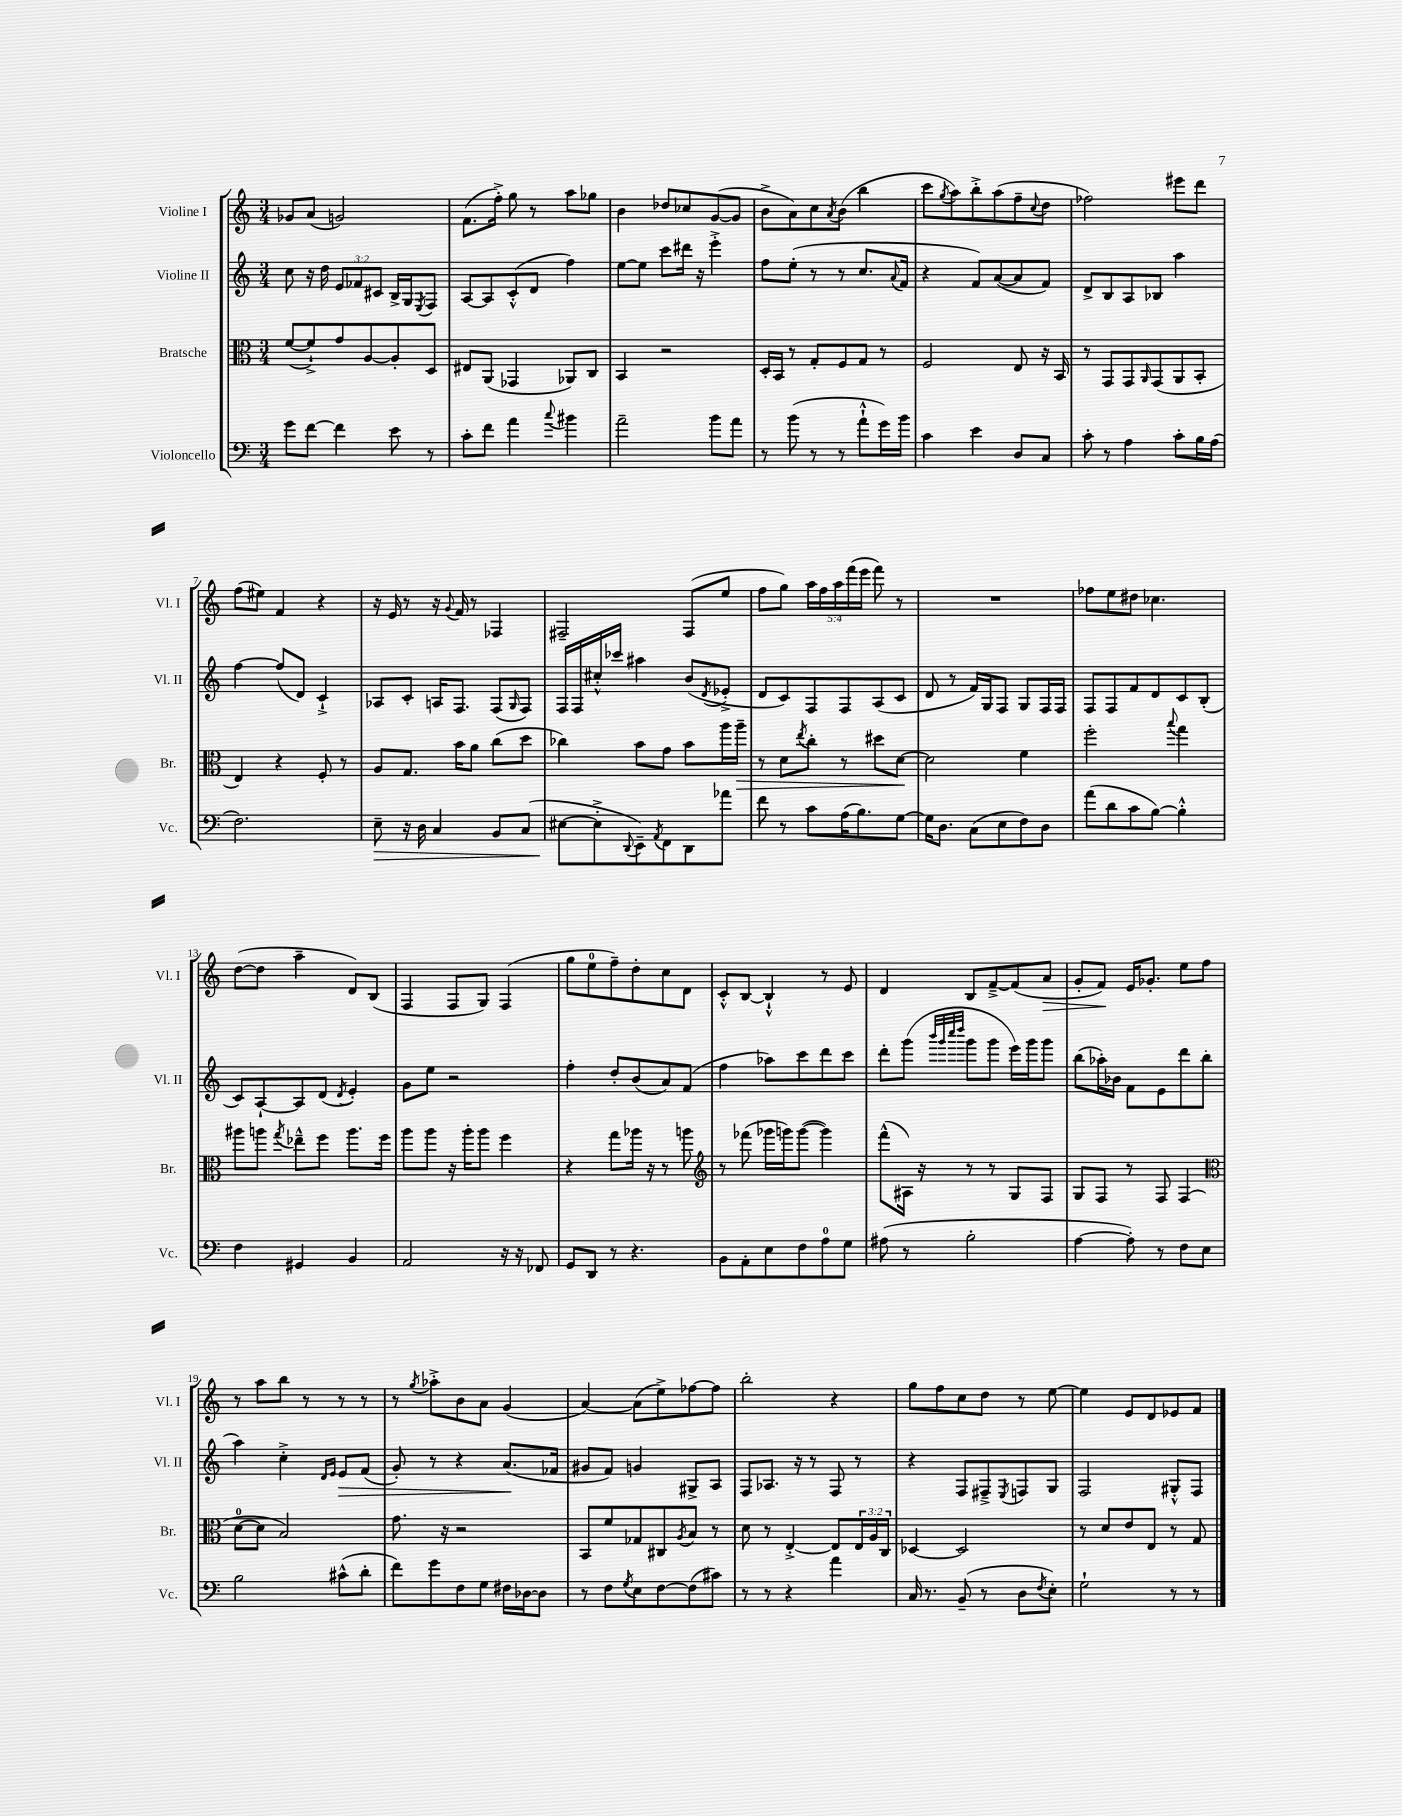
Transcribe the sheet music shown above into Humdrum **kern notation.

**kern	**dynam	**kern	**dynam	**kern	**dynam	**kern	**dynam
*part4	*part4	*part3	*part3	*part2	*part2	*part1	*part1
*staff4	*staff4	*staff3	*staff3	*staff2	*staff2	*staff1	*staff1
*I"Violoncello	*	*I"Bratsche	*	*I"Violine II	*	*I"Violine I	*
*I'Vc.	*	*I'Br.	*	*I'Vl. II	*	*I'Vl. I	*
*clefF4	*	*clefC3	*	*clefG2	*	*clefG2	*
*k[]	*	*k[]	*	*k[]	*	*k[]	*
*M3/4	*	*M3/4	*	*M3/4	*	*M3/4	*
=1	=1	=1	=1	=1	=1	=1	=1
8g\L	.	([8f/L	.	8cc\	.	8g-X/L	.
[8f\J	.	8f`^/])	.	16r	.	(8a/J	.
.	.	.	.	16dd\	.	.	.
4f\]	.	8g/	.	12e/L	.	2gn/)	.
.	.	.	.	12f-X/	.	.	.
.	.	[8A/	.	.	.	.	.
.	.	.	.	12c#X/J	.	.	.
8e\	.	8A'/]	.	16B^/LL	.	.	.
.	.	.	.	16G/J	.	.	.
.	.	.	.	8qE/	.	.	.
8r	.	8D/J	.	8F/J	.	.	.
=2	=2	=2	=2	=2	=2	=2	=2
8c'\L	.	8E#X/L	.	[8A/L	.	(8.f\L	.
8f\J	.	(8AA/J	.	8A/]	.	.	.
.	.	.	.	.	.	16ff'^\Jk)	.
4a\	.	4GG-X/	.	(8c'^^/	.	8gg\	.
.	.	.	.	8d/J	.	8r	.
8qqcc/	.	.	.	.	.	.	.
4b#X\	.	8AA-X/L)	.	4ff\)	.	8aa\L	.
.	.	8C/J	.	.	.	8gg-X\J	.
=3	=3	=3	=3	=3	=3	=3	=3
2a~\	.	4BB/	.	[8ee\L	.	4b\	.
.	.	.	.	8ee\J]	.	.	.
.	.	2r	.	8ccc\L	.	8dd-X/L	.
.	.	.	.	16ddd#X\Jk	.	8cc-X/	.
.	.	.	.	16r	.	.	.
8b\L	.	.	.	4eee'^\	.	([8g/	.
8a\J	.	.	.	.	.	8g/J]	.
=4	=4	=4	=4	=4	=4	=4	=4
8r	.	16D'/LL	.	8ff\L	.	8b^\L	.
.	.	16BB/JJ	.	.	.	.	.
(8b\	.	8r	.	(8ee'\J	.	8a\)	.
8r	.	8G'/L	.	8r	.	8cc\	.
.	.	.	.	.	.	8qa/	.
8r	.	8F/	.	8r	.	(8b\J	.
8a`^^\L	.	8G/J	.	8.cc/L	.	4bb\	.
16g\L)	.	8r	.	.	.	.	.
.	.	.	.	8qqa/	.	.	.
16b\JJ	.	.	.	16f/Jk	.	.	.
=5	=5	=5	=5	=5	=5	=5	=5
4c\	.	2F/	.	4r	.	8ccc\L	.
.	.	.	.	.	.	8qgg/	.
.	.	.	.	.	.	8aa\)	.
4e\	.	.	.	8f/L)	.	8bb'^\	.
.	.	.	.	([8a/	.	(8aa\	.
8D/L	.	8E/	.	8a/]	.	8ff~\	.
.	.	.	.	.	.	8qqcc/	.
8C/J	.	16r	.	8f/J)	.	8dd\J	.
.	.	16BB/	.	.	.	.	.
=6	=6	=6	=6	=6	=6	=6	=6
8c'\	.	8r	.	8d^/L	.	2ff-X\)	.
8r	.	8GG/L	.	8B/	.	.	.
4A\	.	8GG/	.	8A/	.	.	.
.	.	16qqAA/	.	.	.	.	.
.	.	(8GG/	.	8B-X/J	.	.	.
8c'\L	.	8AA/	.	4aa\	.	8eee#X\L	.
16B\L	.	8BB'/J	.	.	.	8ddd\J	.
(16A\JJ	.	.	.	.	.	.	.
!!LO:LB:g=z
=7	=7	=7	=7	=7	=7	=7	=7
2.F\)	.	4E/)	.	[4ff\	.	(8ff\L	.
.	.	.	.	.	.	8ee#X\J)	.
.	.	4r	.	(8ff/L]	.	4f/	.
.	.	.	.	8d/J)	.	.	.
.	.	8F'/	.	4c`^/	.	4r	.
.	.	8r	.	.	.	.	.
=8	=8	=8	=8	=8	=8	=8	=8
!	!LO:HP:b	!	!	!	!	!	!
8E~\	>	8A/L	.	8A-X/L	.	16r	.
.	.	.	.	.	.	16e/	.
16r	.	8.G/J	.	8c'/J	.	8r	.
16D\	.	.	.	.	.	.	.
4C/	.	.	.	16An/KL	.	16r	.
.	.	.	.	.	.	8qqg/	.
.	.	16b\KL	.	8.F/J	.	16f/	.
.	.	8a\J	.	.	.	8r	.
8BB/L	.	(8cc\L	.	(8F/L	.	4F-X/	.
.	.	.	.	16qqG/	.	.	.
(8C/J	.	8dd\J	.	8F/J)	.	.	.
=9	=9	=9	=9	=9	=9	=9	=9
[8E#X\L	.	4cc-X\)	.	16F/LL	.	2F#X~/	.
.	.	.	.	16F/	.	.	.
8E#'^\]	]	.	.	16cc#X'^^/	.	.	.
.	.	.	.	16ccc-X/JJ	.	.	.
8qqDD/	.	.	.	.	.	.	.
8EE~\)	.	8b\L	.	4aa#X\	.	.	.
8qAA/	.	.	.	.	.	.	.
8FF\	.	8g\J	.	.	.	.	.
8DD\	.	8b\L	.	(8b/L	.	(8F#/L	.
.	.	.	.	8qd/	.	.	.
8a-X\J	.	16aa\L	.	8e-X'^/J	.	8ee/J	.
!	!	!	!LO:HP:b	!	!	!	!
.	.	16aa~\JJ	>	.	.	.	.
=10	=10	=10	=10	=10	=10	=10	=10
8f\	.	8r	.	8d/L	.	8ff\L	.
8r	.	8d\L	.	8c/)	.	8gg\J)	.
.	.	8qee/	.	.	.	.	.
8c\L	.	8cc'\J	.	8F/	.	20aa\LL	.
.	.	.	.	.	.	20ff\	.
.	.	.	.	.	.	20aa\	.
(16A\K	.	8r	.	8F/	.	.	.
.	.	.	.	.	.	(20fff\	.
8.B\)	.	.	.	.	.	.	.
.	.	.	.	.	.	20eee\JJ	.
.	.	8dd#X\L	.	(8A/	.	8fff\)	.
[8G\J	.	[8d\J	.	8c/J	.	8r	.
.	.	.	]	.	.	.	.
=11	=11	=11	=11	=11	=11	=11	=11
16G\KL]	.	2d\]	.	8d/	.	2.r	.
8.D\J	.	.	.	.	.	.	.
.	.	.	.	8r	.	.	.
(8C\L	.	.	.	16f/LL)	.	.	.
.	.	.	.	16G/J	.	.	.
8E\	.	.	.	8F/J	.	.	.
8F\)	.	4f\	.	8G/L	.	.	.
8D\J	.	.	.	16F/L	.	.	.
.	.	.	.	16F/JJ	.	.	.
=12	=12	=12	=12	=12	=12	=12	=12
(8a\L	.	2ff'\	.	8F/L	.	8ff-X\L	.
8d\	.	.	.	8F/	.	8ee\	.
8c\	.	.	.	8f/	.	8dd#X\J	.
[8B\J)	.	.	.	8d/	.	4.cc-X\	.
.	.	8qqbb/	.	.	.	.	.
4B'^^\]	.	4gg\	.	8c/	.	.	.
.	.	.	.	(8B'/J	.	.	.
!!LO:LB:g=z
=13	=13	=13	=13	=13	=13	=13	=13
4F\	.	8aa#X\L	.	8c/L)	.	([8dd\L	.
.	.	8aan\J	.	[8A`/	.	8dd\J]	.
.	.	8qgg/	.	.	.	.	.
4GG#X/	.	8ee-X~^^\L	.	8A/]	.	4aa~\	.
.	.	8ff\J	.	(8d/J	.	.	.
.	.	.	.	8qd/	.	.	.
4BB/	.	8.aa\L	.	4e'/)	.	8d/L)	.
.	.	.	.	.	.	(8B/J	.
.	.	16ff\Jk	.	.	.	.	.
=14	=14	=14	=14	=14	=14	=14	=14
2AA/	.	8aa\L	.	8g\L	.	4F/	.
.	.	8aa\J	.	8ee\J	.	.	.
.	.	16r	.	2r	.	8F/L	.
.	.	16aa'\KL	.	.	.	.	.
.	.	8aa\J	.	.	.	8G/J)	.
16r	.	4ff\	.	.	.	(4F/	.
16r	.	.	.	.	.	.	.
8FF-X/	.	.	.	.	.	.	.
=15	=15	=15	=15	=15	=15	=15	=15
8GG/L	.	4r	.	4ff'\	.	8gg\L	.
8DD/J	.	.	.	.	.	8ee\	.
8r	.	8gg\L	.	8dd'/L	.	8ff~\)	.
4.r	.	16aa-X\Jk	.	(8b/	.	8dd'\	.
.	.	16r	.	.	.	.	.
.	.	8r	.	8a/)	.	8cc\	.
.	.	8aan\	.	(8f/J	.	8d\J	.
=16	=16	=16	=16	=16	=16	=16	=16
*	*	*clefG2	*	*	*	*	*
8BB\L	.	8r	.	4ff\	.	8c'^^/L	.
8AA'\	.	(8fff-X\	.	.	.	[8B/J	.
8E\	.	16ggg-X\LL	.	8aa-X\L)	.	4B`^^/]	.
.	.	16gggn\J)	.	.	.	.	.
8F\	.	([8ggg\J	.	8ccc\	.	.	.
8A\	.	4ggg\])	.	8ddd\	.	8r	.
8G\J	.	.	.	8ccc\J	.	8e/	.
=17	=17	=17	=17	=17	=17	=17	=17
(8A#X\	.	(8fff^^\L	.	8ddd'\L	.	4d/	.
8r	.	16A#X\Jk)	.	(8ggg\J	.	.	.
.	.	16r	.	.	.	.	.
.	.	.	.	32qqbbb/LLL	.	.	.
.	.	.	.	32qqggg/	.	.	.
.	.	.	.	32qqcccc/	.	.	.
.	.	.	.	32qqdddd/JJJ	.	.	.
2B'\	.	8r	.	8ggg\L	.	8B/L	.
.	.	8r	.	8ggg\J	.	[8f~^/	.
.	.	8G/L	.	16eee\LL)	.	(8f/]	.
.	.	.	.	16ggg\J	.	.	.
!	!	!	!	!	!	!	!LO:HP:b
.	.	8F/J	.	8ggg\J	.	8a/J	>
=18	=18	=18	=18	=18	=18	=18	=18
[4A\	.	8G/L	.	(8bb\L	.	8g'/L	.
.	.	8F/J	.	16aa-X'\L)	.	8f/J)	.
.	.	.	.	16b-X\JJ	.	.	.
8A'\])	.	8r	.	8f\L	.	16e/KL	]
.	.	.	.	.	.	8.g-X'/J	.
8r	.	8F/	.	8e\	.	.	.
8F\L	.	(4F/	.	8ddd\	.	8ee\L	.
8E\J	.	.	.	(8bb\J	.	8ff\J	.
!!LO:LB:g=z
=19	=19	=19	=19	=19	=19	=19	=19
*	*	*clefC3	*	*	*	*	*
2B\	.	[8d\L	.	4aa\)	.	8r	.
.	.	8d\J]	.	.	.	8aa\L	.
.	.	2B/)	.	4cc'^\	.	8bb\J	.
.	.	.	.	.	.	8r	.
.	.	.	.	16qqd/LL	.	.	.
.	.	.	.	16qqe/JJ	.	.	.
!	!	!	!	!	!LO:HP:b	!	!
(8c#X^^\L	.	.	.	8e/L	>	8r	.
8d'\J	.	.	.	(8f/J	.	8r	.
=20	=20	=20	=20	=20	=20	=20	=20
8f\L)	.	8.g\	.	8g'/)	.	8r	.
.	.	.	.	.	.	8qgg/	.
8g\	.	.	.	8r	.	8aa-X'^\L	.
.	.	16r	.	.	.	.	.
8F\	.	2r	.	4r	.	8b\	.
8G\J	.	.	.	.	.	8a\J	.
16F#X\LL	.	.	.	(8.a/L	.	(4g/	.
[16D-X\J	.	.	.	.	.	.	.
8D-\J]	.	.	.	.	.	.	.
.	.	.	.	16f-X/Jk	]	.	.
=21	=21	=21	=21	=21	=21	=21	=21
8r	.	8BB/L	.	8g#X/L	.	[4a/)	.
8F\L	.	8f/	.	8f/J)	.	.	.
8qG/	.	.	.	.	.	.	.
8E\	.	8G-X/	.	4gn/	.	(8a\L]	.
[8F\	.	8C#X/	.	.	.	8ee^\)	.
.	.	8qA/	.	.	.	.	.
(8F\]	.	8B/J	.	8G#X^/L	.	[8ff-X\	.
8c#X\J)	.	8r	.	8A/J	.	8ff-\J]	.
=22	=22	=22	=22	=22	=22	=22	=22
8r	.	8d\	.	8F/L	.	2bb'\	.
8r	.	8r	.	8.A-X/J	.	.	.
4r	.	[4E'^/	.	.	.	.	.
.	.	.	.	16r	.	.	.
.	.	.	.	8r	.	.	.
4a\	.	8E/L]	.	8F/	.	4r	.
.	.	24E/L	.	8r	.	.	.
.	.	24A/	.	.	.	.	.
.	.	24C/JJ	.	.	.	.	.
=23	=23	=23	=23	=23	=23	=23	=23
16C/	.	[4D-X/	.	4r	.	8gg\L	.
8.r	.	.	.	.	.	.	.
.	.	.	.	.	.	8ff\	.
(8BB~/	.	2D-/]	.	8F/L	.	8cc\	.
8r	.	.	.	8F#X~^/	.	8dd\J	.
.	.	.	.	8qE/	.	.	.
8D\L	.	.	.	8Fn/	.	8r	.
8qF/	.	.	.	.	.	.	.
8E'\J)	.	.	.	8G/J	.	[8ee\	.
=24	=24	=24	=24	=24	=24	=24	=24
2G`\	.	8r	.	2F/	.	4ee\]	.
.	.	8d/L	.	.	.	.	.
.	.	8e/	.	.	.	8e/L	.
.	.	8E/J	.	.	.	8d/	.
8r	.	8r	.	8G#X'^^/L	.	8e-X/	.
8r	.	8G/	.	8F/J	.	8f/J	.
==	==	==	==	==	==	==	==
*-	*-	*-	*-	*-	*-	*-	*-
